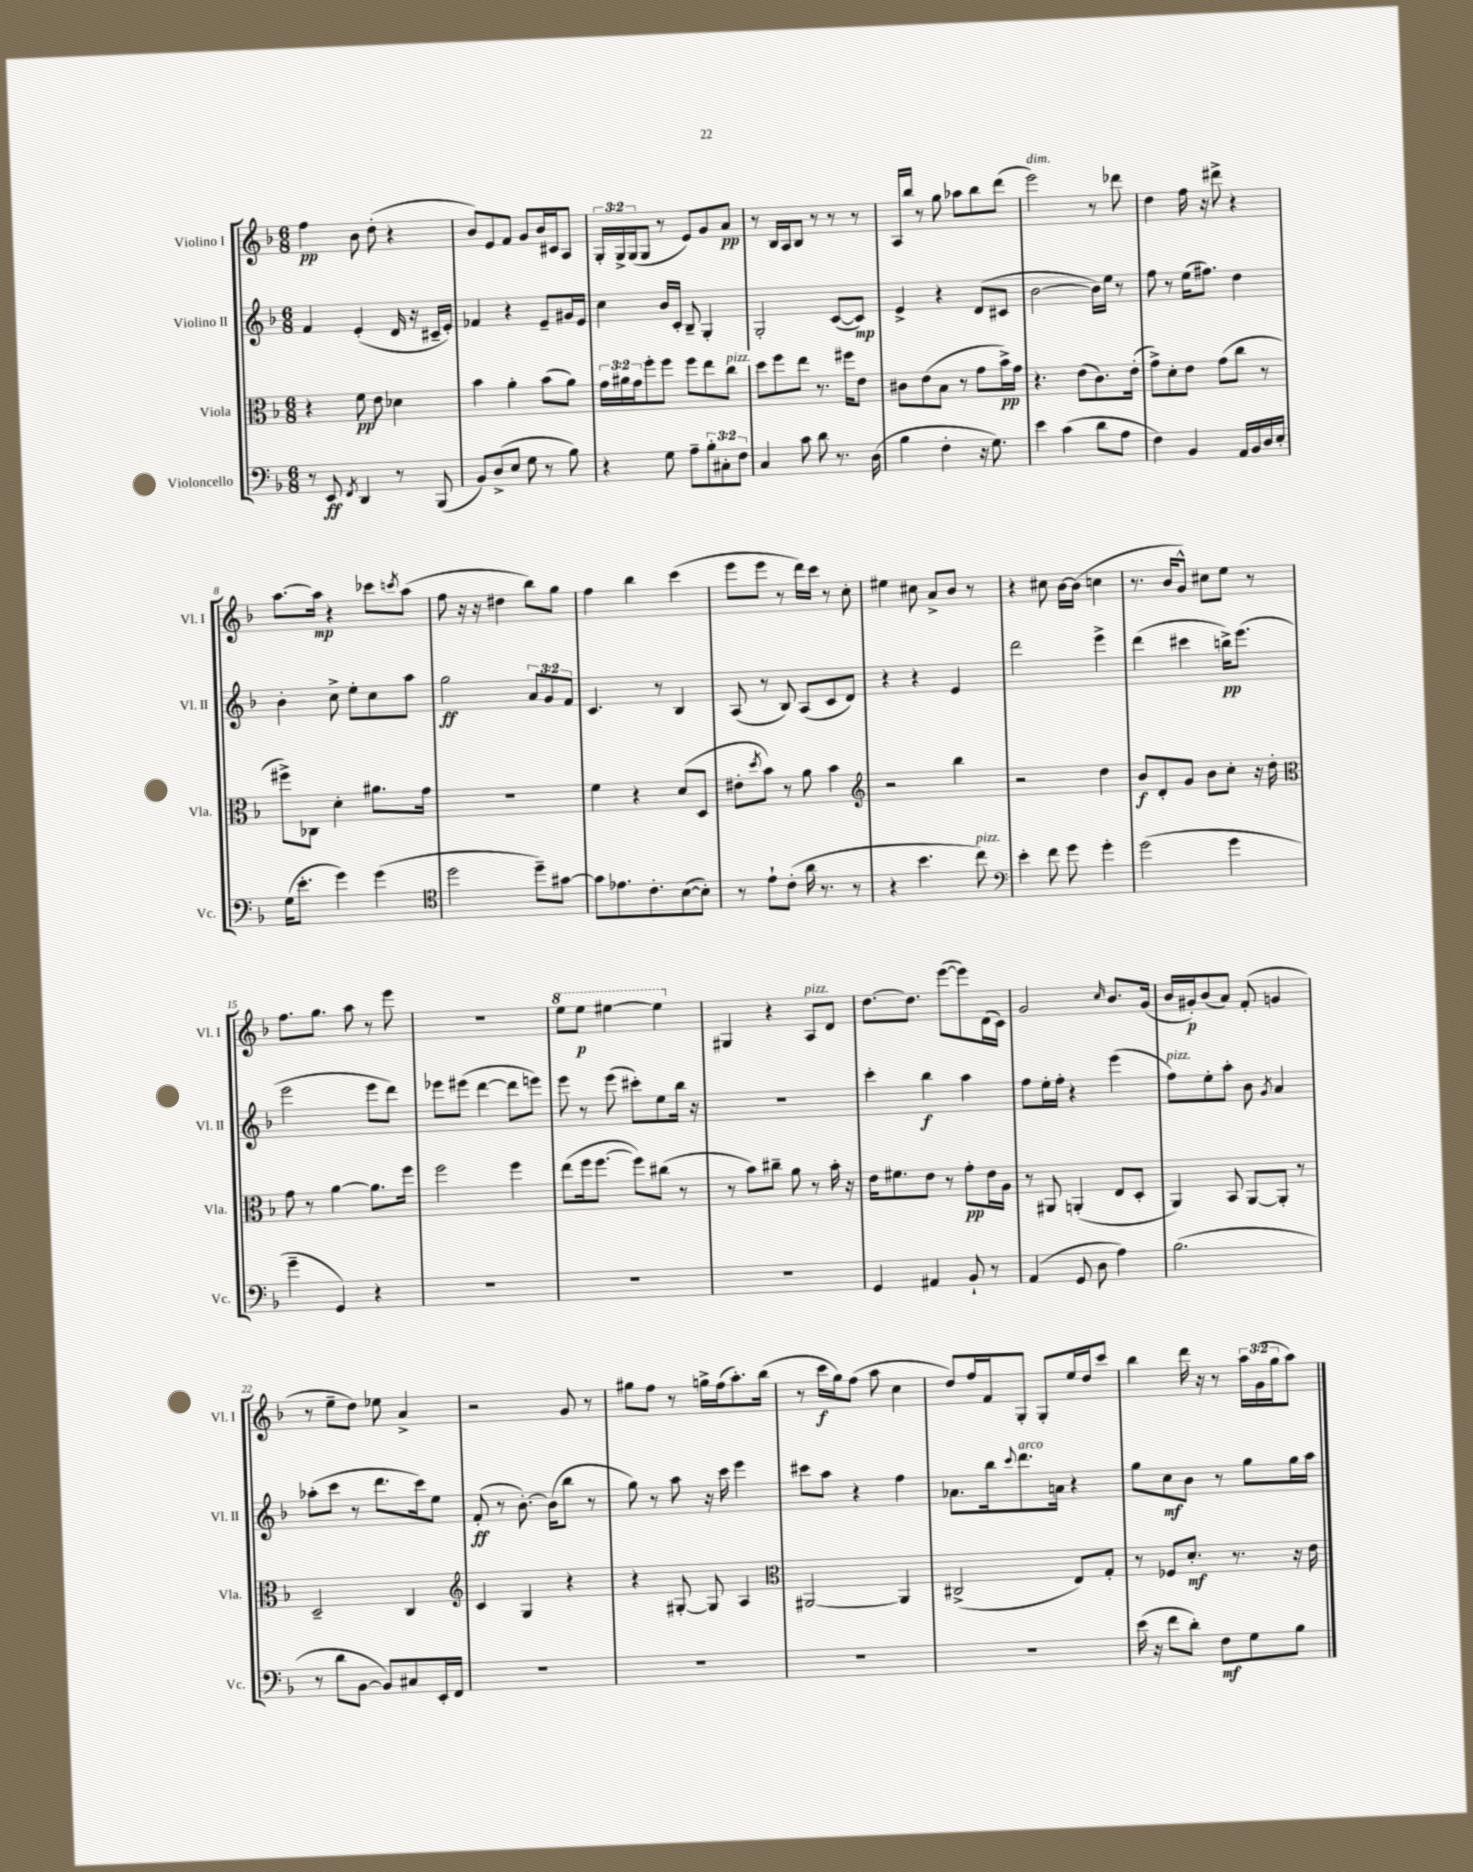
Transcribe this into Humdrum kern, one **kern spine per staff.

**kern	**kern	**kern	**kern
*staff4	*staff3	*staff2	*staff1
*clefF4	*clefC3	*clefG2	*clefG2
*k[b-]	*k[b-]	*k[b-]	*k[b-]
*M6/8	*M6/8	*M6/8	*M6/8
8r	4r	4f	4ff
8EE	.	.	.
8qFF	.	.	.
4DD	8f	(4e'	8b-
.	8e	.	(8dd'
8r	4d-	16d	4r
.	.	16r	.
(8BBB-	.	16c#~	.
.	.	16e')	.
=	=	=	=
8BB-)	4b-	4f-	8b-)
(8D^	.	.	8e
8E	4a'	4r	8f
8G	.	.	8g
8r	(8b-	8e~	16b-
.	.	.	16c#
8B-)	8a)	16g#	8A
.	.	16e	.
=	=	=	=
4r	24g	4cc	24G'
.	24a#	.	24G^
.	24g	.	(24G
.	8ff'	.	8G
8G	8ff	16b-	8r
.	.	16c'	.
8A~	8ff	8B-~	8e)
12B-'	8ee	4G'	8g
12C#'	.	.	.
.	8cc	.	8a
12F	.	.	.
=	=	=	=
4C	8dd	2G'	8r
.	8ff	.	16B-
.	.	.	16A
8c	8ee	.	8B-
8d	8.r	.	8r
8.r	.	([8c	8r
.	16ff#	.	.
.	8e	8c])	8r
(16D	.	.	.
=	=	=	=
4B-	8c#	4e^	16A
.	.	.	16bb-
.	(8e	.	8r
4F'	8B-	4r	8gg
.	8r	.	8aa-
16r	8g	(8d	8bb-
8.G)	.	.	.
.	16b-^)	8c#	(8ddd
.	16g	.	.
=	=	=	=
4e	4.r	[2b-	2eee)
(4c	.	.	.
.	(8e	.	.
8d	8.c)	16b-])	8r
.	.	16ee	.
8A	.	8r	8ddd-
.	(16e'	.	.
=	=	=	=
4F)	8g^)	8ff	4dd
.	8d'	8r	.
4BB-	8e	(16ee	16ff
.	.	8.ff#)	16r
.	(8g	.	8ddd#^
16AA	8cc	4dd	4r
16BB-	.	.	.
16D	8r	.	.
16E'	.	.	.
=	=	=	=
(16G	8ff#^)	4b-'	[8.aa
8.e'	.	.	.
.	8C-	.	.
.	.	.	16aa]
4g)	4d'	8cc^	4r
.	.	8ee'	.
(4g	8.a#	8cc	8ccc-
.	.	.	8qccc
.	.	8aa	(8aa
.	16g	.	.
=	=	=	=
*clefC4	*	*	*
2dd	2.r	2gg	8ff
.	.	.	16r
.	.	.	16r
.	.	.	4dd#
8dd~)	.	12a	8bb-)
.	.	12g	.
[8g#	.	.	8gg
.	.	12f	.
=	=	=	=
8g#]	4f	4.c	4ff
8.e-	.	.	.
.	4r	.	4bb-
8.c'	.	.	.
.	.	8r	.
([8B-	(8d	4B-	(4ccc
8B-'])	8D	.	.
=	=	=	=
8r	8e#'	(8A	8eee
.	8qdd	.	.
8e`	8b-)	8r	8eee
(8c'	8r	8B-)	8r
16a	8a	(8A	16ddd)
8.r	.	.	16ccc
.	4b-	8c	8r
8r	.	8d)	8cc'
=	=	=	=
*	*clefG2	*	*
4r	2r	4r	4ee#
4.b-	.	4r	8cc#
.	.	.	8a^
.	4bb-	4e	8b-
8cc)	.	.	8r
=	=	=	=
*clefF4	*	*	*
4e'	2r	2ddd	4r
8f	.	.	8cc#
8g	.	.	[16b-
.	.	.	(16b-]
4g'	4dd	4eee^	4cc
=	=	=	=
(2g	8b-	(4ddd	8.r
.	8d'	.	.
.	.	.	16b-
.	8g	4ccc#	8g^^)
.	8b-	.	8cc#
4g	8cc'	16bb^)	8ee
.	.	(8.eee	.
.	16r	.	8r
.	16dd'	.	.
=	=	=	=
*	*clefC3	*	*
4g~	8g	2eee	8.ff
.	8r	.	.
.	.	.	8.gg
4GG)	[4a	.	.
.	.	.	8aa
4r	8.a]	8eee	8r
.	.	8ddd)	8eee
.	16ff	.	.
=	=	=	=
2.r	2ff	8eee-	2.r
.	.	(8eee#	.
.	.	[4ddd	.
.	4ff	8ddd]	.
.	.	8eee)	.
=	=	=	=
2.r	(8ee	8eee	8eee
.	16ff	8r	8eee
.	[8.ff	.	.
.	.	(8eee	[4eee#
.	8ff])	8ccc#')	.
.	(8cc#	8ee	4eee#]
.	8r	16bb-	.
.	.	16r	.
=	=	=	=
2.r	8r	2.r	4G#
.	8b-)	.	.
.	8cc#~	.	4r
.	8a	.	.
.	8r	.	8A
.	16b-'	.	8d
.	16r	.	.
=	=	=	=
4GG	16e	4ccc'	[8.dd
.	8.f#	.	.
.	.	.	8.dd]
4AA#	8e	4bb-	.
.	8r	.	([8eee
8BB-`	8g'	4aa	8eee])
8r	16e	.	(16d
.	16A	.	16c)
=	=	=	=
(4AA	8r	8ff	2g
.	8AA#	16ee'	.
.	.	16ff'	.
8GG	(4AA'	4r	.
8D	.	.	.
.	.	.	16qqcc
4A)	8E	(4eee	8.b-
.	8D'	.	.
.	.	.	(16g
=	=	=	=
(2.B-	4AA)	8ff)	16b-
.	.	.	16g#')
.	.	8ee'	(8b-
.	8BB-	8aa'	8a)
.	[8AA	8b-	(8f'
.	.	8qg	.
.	8AA']	4a	4g
.	8r	.	.
=	=	=	=
8r	2D~	(8aa-'	8r
8d	.	8ccc	8ee~
[8BB-	.	8r	8dd)
8BB-])	.	8.ddd	8ee-
8C#	4C	.	4a^
.	.	16ccc)	.
16EE'	.	8ee	.
16FF	.	.	.
=	=	=	=
*	*clefG2	*	*
2.r	4c	(8f'	2r
.	.	8r	.
.	4G	[8.b-')	.
.	.	(16b-]	.
.	4r	8bb-	8g
.	.	8r	8r
=	=	=	=
2.r	4r	8gg)	8gg#
.	.	8r	8ff
.	[8G#'	8aa	8r
.	8G#]	16r	16gg^
.	.	16ccc	(16ff
.	4A	4eee	8.aa')
.	.	.	(16bb-
=	=	=	=
*	*clefC3	*	*
2.r	[2AA#	8ccc#	8r
.	.	8aa	16ccc
.	.	.	16gg)
.	.	4r	(8ff
.	.	.	8aa
.	4AA#]	4ff	4cc
=	=	=	=
2.r	(2C#^	8.a-	8dd)
.	.	.	16ff
.	.	16bb-	16f
.	.	8qqccc	.
.	.	8.ddd	8G'
.	.	.	8G'
.	.	16a	.
.	8E)	4r	16ee
.	.	.	16dd
.	8G'	.	8ccc
=	=	=	=
(16e	8r	8gg	4bb-
16r	.	.	.
8f	8F-	8cc	.
8d')	8.d'	8b-	16ddd
.	.	.	16r
8F	.	8r	8r
.	8.r	.	.
8G	.	8gg	24aa
.	.	.	(24g
.	.	.	24gg
8B-	16r	16gg	8aa)
.	16e	16aa	.
==	==	==	==
*-	*-	*-	*-
